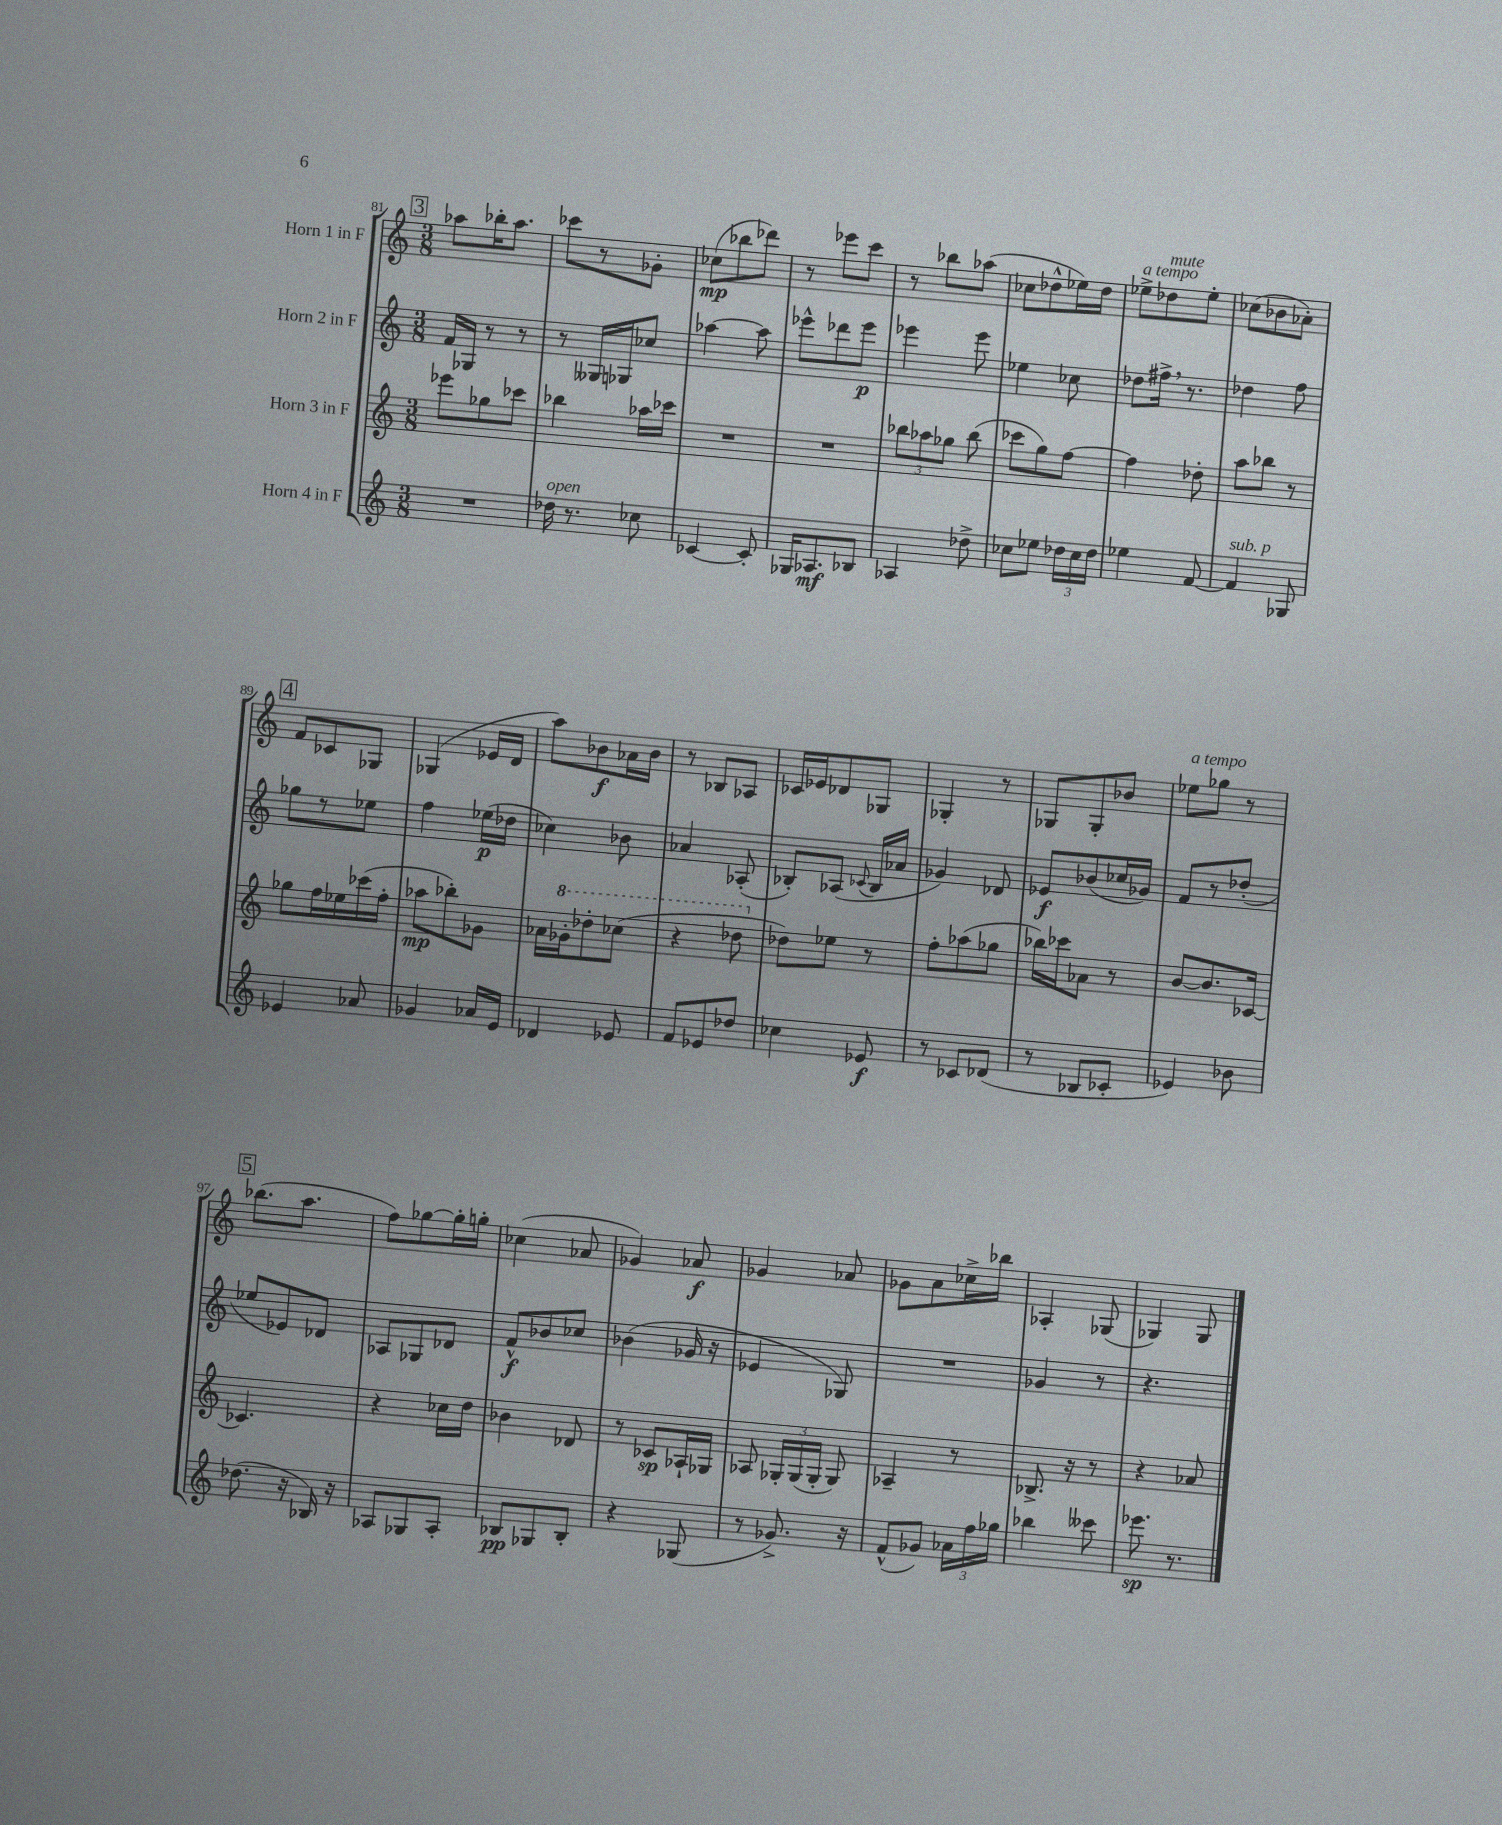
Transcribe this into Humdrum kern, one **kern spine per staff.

**kern	**dynam	**kern	**dynam	**kern	**dynam	**kern	**dynam
*part4	*part4	*part3	*part3	*part2	*part2	*part1	*part1
*staff4	*staff4	*staff3	*staff3	*staff2	*staff2	*staff1	*staff1
*I"Horn 4 in F	*	*I"Horn 3 in F	*	*I"Horn 2 in F	*	*I"Horn 1 in F	*
*clefG2	*	*clefG2	*	*clefG2	*	*clefG2	*
*k[]	*	*k[]	*	*k[]	*	*k[]	*
*M3/8	*	*M3/8	*	*M3/8	*	*M3/8	*
!!LO:REH:place=s1:t=3
=81	=81	=81	=81	=81	=81	=81	=81
4.r	.	8eee-X\L	.	16f/LL	.	8aa-X\L	.
.	.	.	.	16G-X/JJ	.	.	.
.	.	8gg-X\	.	8r	.	16bb-X'\K	.
.	.	.	.	.	.	8.aa-\J	.
.	.	8ccc-X\J	.	8r	.	.	.
=82	=82	=82	=82	=82	=82	=82	=82
!LO:TX:a:i:t=open	!	!	!	!	!	!	!
16dd-X\	.	4bb-X\	.	8r	.	8ccc-X\L	.
8.r	.	.	.	.	.	.	.
.	.	.	.	16G--X/LL	.	8r	.
.	.	.	.	16G-X/J	.	.	.
8cc-X\	.	16aa-X\LL	.	8cc-X/J	.	8g-X'\J	.
.	.	16ccc-X\JJ	.	.	.	.	.
=83	=83	=83	=83	=83	=83	=83	=83
[4c-X/	.	4.r	.	[4aa-X\	.	(8cc-X\L	mp
.	.	.	.	.	.	8bb-X\	.
8c-'/]	.	.	.	8aa-\]	.	8ddd-X\J)	.
=84	=84	=84	=84	=84	=84	=84	=84
16G-X/KL	.	4.r	.	8eee-X^^\L	.	8r	.
8.A-X/	mf	.	.	.	.	.	.
.	.	.	.	8ddd-X\	.	8eee-X\L	.
8B-X/J	.	.	.	8eee-\J	p	8ccc\J	.
=85	=85	=85	=85	=85	=85	=85	=85
4A-X/	.	12bb-X\L	.	4eee-X\	.	8r	.
.	.	12aa-X\	.	.	.	.	.
.	.	.	.	.	.	8bb-X\L	.
.	.	12gg-X\J	.	.	.	.	.
8dd-X^\	.	(8bb-\	.	8eee-\	.	(8aa-X\J	.
=86	=86	=86	=86	=86	=86	=86	=86
8cc-X\L	.	8ccc-X\L	.	4ee-X\	.	8cc-X\L	.
8ee-X\J	.	8gg\)	.	.	.	8dd-X^^\	.
24dd-X\LL	.	[8ff\J	.	8cc-X\	.	16ee-X\L)	.
24cc-\	.	.	.	.	.	.	.
.	.	.	.	.	.	16dd-\JJ	.
24dd-\JJ	.	.	.	.	.	.	.
=87	=87	=87	=87	=87	=87	=87	=87
!	!	!	!	!	!	!LO:TX:a:i:t=a tempo	!
4ee-X\	.	4ff\]	.	8dd-X\L	.	8ee-X^\L	.
!	!	!	!	!	!	!LO:TX:a:i:t=mute	!
.	.	.	.	16ff#X^,\Jk	.	8dd-X\	.
.	.	.	.	8.r	.	.	.
[8f/	.	8dd-X'\	.	.	.	8ee-'\J	.
=88	=88	=88	=88	=88	=88	=88	=88
!LO:TX:a:i:t=sub. p	!	!	!	!	!	!	!
4f/]	.	8aa\L	.	4dd-X\	.	(8cc-X\L	.
.	.	8bb-X\J	.	.	.	8b-X\	.
8G-X/	.	8r	.	8ff\	.	8a-X'\J)	.
!!LO:LB:g=z
!!LO:REH:place=s1:t=4
=89	=89	=89	=89	=89	=89	=89	=89
4e-X/	.	8gg-X\L	.	8gg-X\L	.	8f/L	.
.	.	16ff\L	.	8r	.	8c-X/	.
.	.	16ee-X\	.	.	.	.	.
8a-X/	.	(16ccc-X\	.	8ee-X\J	.	8G-X/J	.
.	.	16ff'\JJ	.	.	.	.	.
=90	=90	=90	=90	=90	=90	=90	=90
4g-X/	.	8aa-X\L	mp	4ff\	.	(4G-X/	.
.	.	8bb-X'\)	.	.	.	.	.
16a-X/LL	.	8g-X\J	.	(16ee-X\LL	p	16e-X/LL	.
16e/JJ	.	.	.	16dd-X\JJ	.	16d/JJ	.
=91	=91	=91	=91	=91	=91	=91	=91
4d-X/	.	16a-X\LL	.	4cc-X\)	.	8aa\L)	.
*	*	*8va	*	*	*	*	*
.	.	16gg-X'\J	.	.	.	.	.
.	.	8ddd-X'\	.	.	.	8b-X\	f
8e-X/	.	(8ccc-X\J	.	8b-X\	.	16a-X\L	.
.	.	.	.	.	.	16b-\JJ	.
=92	=92	=92	=92	=92	=92	=92	=92
8f/L	.	4r	.	4a-X/	.	8r	.
8e-X/	.	.	.	.	.	8B-X/L	.
8dd-X/J	.	8ddd-X\	.	(8A-X'/	.	8A-X/J	.
=93	=93	=93	=93	=93	=93	=93	=93
*	*	*X8va	*	*	*	*	*
4cc-X\	.	8dd-X\L)	.	8B-X'/L)	.	16c-X/LL	.
.	.	.	.	.	.	16e-X/J	.
.	.	8ee-X\J	.	(8A-X/J	.	8d-X/	.
.	.	.	.	8qqc-X/	.	.	.
8e-X/	f	8r	.	16B-/LL	.	8G-X/J	.
.	.	.	.	16a-X/JJ	.	.	.
=94	=94	=94	=94	=94	=94	=94	=94
8r	.	8ff'\L	.	4g-X/)	.	4G-X'/	.
8c-X/L	.	(8aa-X\	.	.	.	.	.
(8d-X/J	.	8gg-X\J	.	8d-X/	.	8r	.
=95	=95	=95	=95	=95	=95	=95	=95
8r	.	16bb-X\LL)	.	8e-X/L	f	8G-X/L	.
.	.	16ccc-X\J	.	.	.	.	.
8B-X/L	.	8a-X\J	.	(8b-X/	.	8G-'/	.
8c-X'/J	.	8r	.	16cc-X/L	.	8b-X/J	.
.	.	.	.	16g-X/JJ)	.	.	.
=96	=96	=96	=96	=96	=96	=96	=96
!	!	!	!	!	!	!LO:TX:a:i:t=a tempo	!
4e-X/)	.	[8b/L	.	8f/L	.	8ee-X\L	.
.	.	8.b/]	.	8r	.	8gg-X\J	.
8b-X\	.	.	.	(8dd-X'/J	.	8r	.
.	.	[16c-X/Jk	.	.	.	.	.
!!LO:LB:g=z
!!LO:REH:place=s1:t=5
=97	=97	=97	=97	=97	=97	=97	=97
(8.dd-X\	.	4.c-X/]	.	8ee-X/L	.	(8.bb-X\L	.
.	.	.	.	8e-X/)	.	.	.
16r	.	.	.	.	.	8.aa\J	.
16B-X/)	.	.	.	8d-X/J	.	.	.
16r	.	.	.	.	.	.	.
=98	=98	=98	=98	=98	=98	=98	=98
8A-X/L	.	4r	.	8A-X/L	.	8ff\L)	.
8G-X/	.	.	.	8G-X/	.	[8gg-X\	.
8A-'/J	.	16cc-X\LL	.	8d-X/J	.	16gg-'\L]	.
.	.	16dd\JJ	.	.	.	16ggn'\JJ	.
=99	=99	=99	=99	=99	=99	=99	=99
8B-X/L	pp	4b-X\	.	8f^^/L	f	(4cc-X\	.
8G-X/	.	.	.	8b-X/	.	.	.
8B-'/J	.	8d-X/	.	8cc-X/J	.	8a-X/	.
=100	=100	=100	=100	=100	=100	=100	=100
4r	.	8r	.	(4b-X\	.	4g-X/)	.
.	.	8c-X/L	sp	.	.	.	.
(8G-X/	.	16A-X`/L	.	16g-X/	.	8a-X/	f
.	.	16G-X/JJ	.	16r	.	.	.
=101	=101	=101	=101	=101	=101	=101	=101
8r	.	8A-X/	.	4e-X/	.	4g-X/	.
8.g-X^/)	.	24G-X'/LL	.	.	.	.	.
.	.	(24G-/	.	.	.	.	.
.	.	24G-'/JJ	.	.	.	.	.
.	.	8G-/)	.	8G-X/)	.	8a-X/	.
16r	.	.	.	.	.	.	.
=102	=102	=102	=102	=102	=102	=102	=102
(8f^^/L	.	4A-X~/	.	4.r	.	8g-X\L	.
8g-X/J)	.	.	.	.	.	8a\	.
24a-X\LL	.	8r	.	.	.	16cc-X^\L	.
24ff\	.	.	.	.	.	.	.
.	.	.	.	.	.	16bb-X\JJ	.
24gg-X\JJ	.	.	.	.	.	.	.
=103	=103	=103	=103	=103	=103	=103	=103
4bb-X\	.	8.B-X^/	.	4g-X/	.	4A-X'/	.
.	.	16r	.	.	.	.	.
8ccc--X\	.	8r	.	8r	.	(8G-X/	.
=104	=104	=104	=104	=104	=104	=104	=104
8.eee-X\	sp	4r	.	4.r	.	4G-X/)	.
8.r	.	.	.	.	.	.	.
.	.	8a-X/	.	.	.	8G-/	.
==	==	==	==	==	==	==	==
*-	*-	*-	*-	*-	*-	*-	*-
